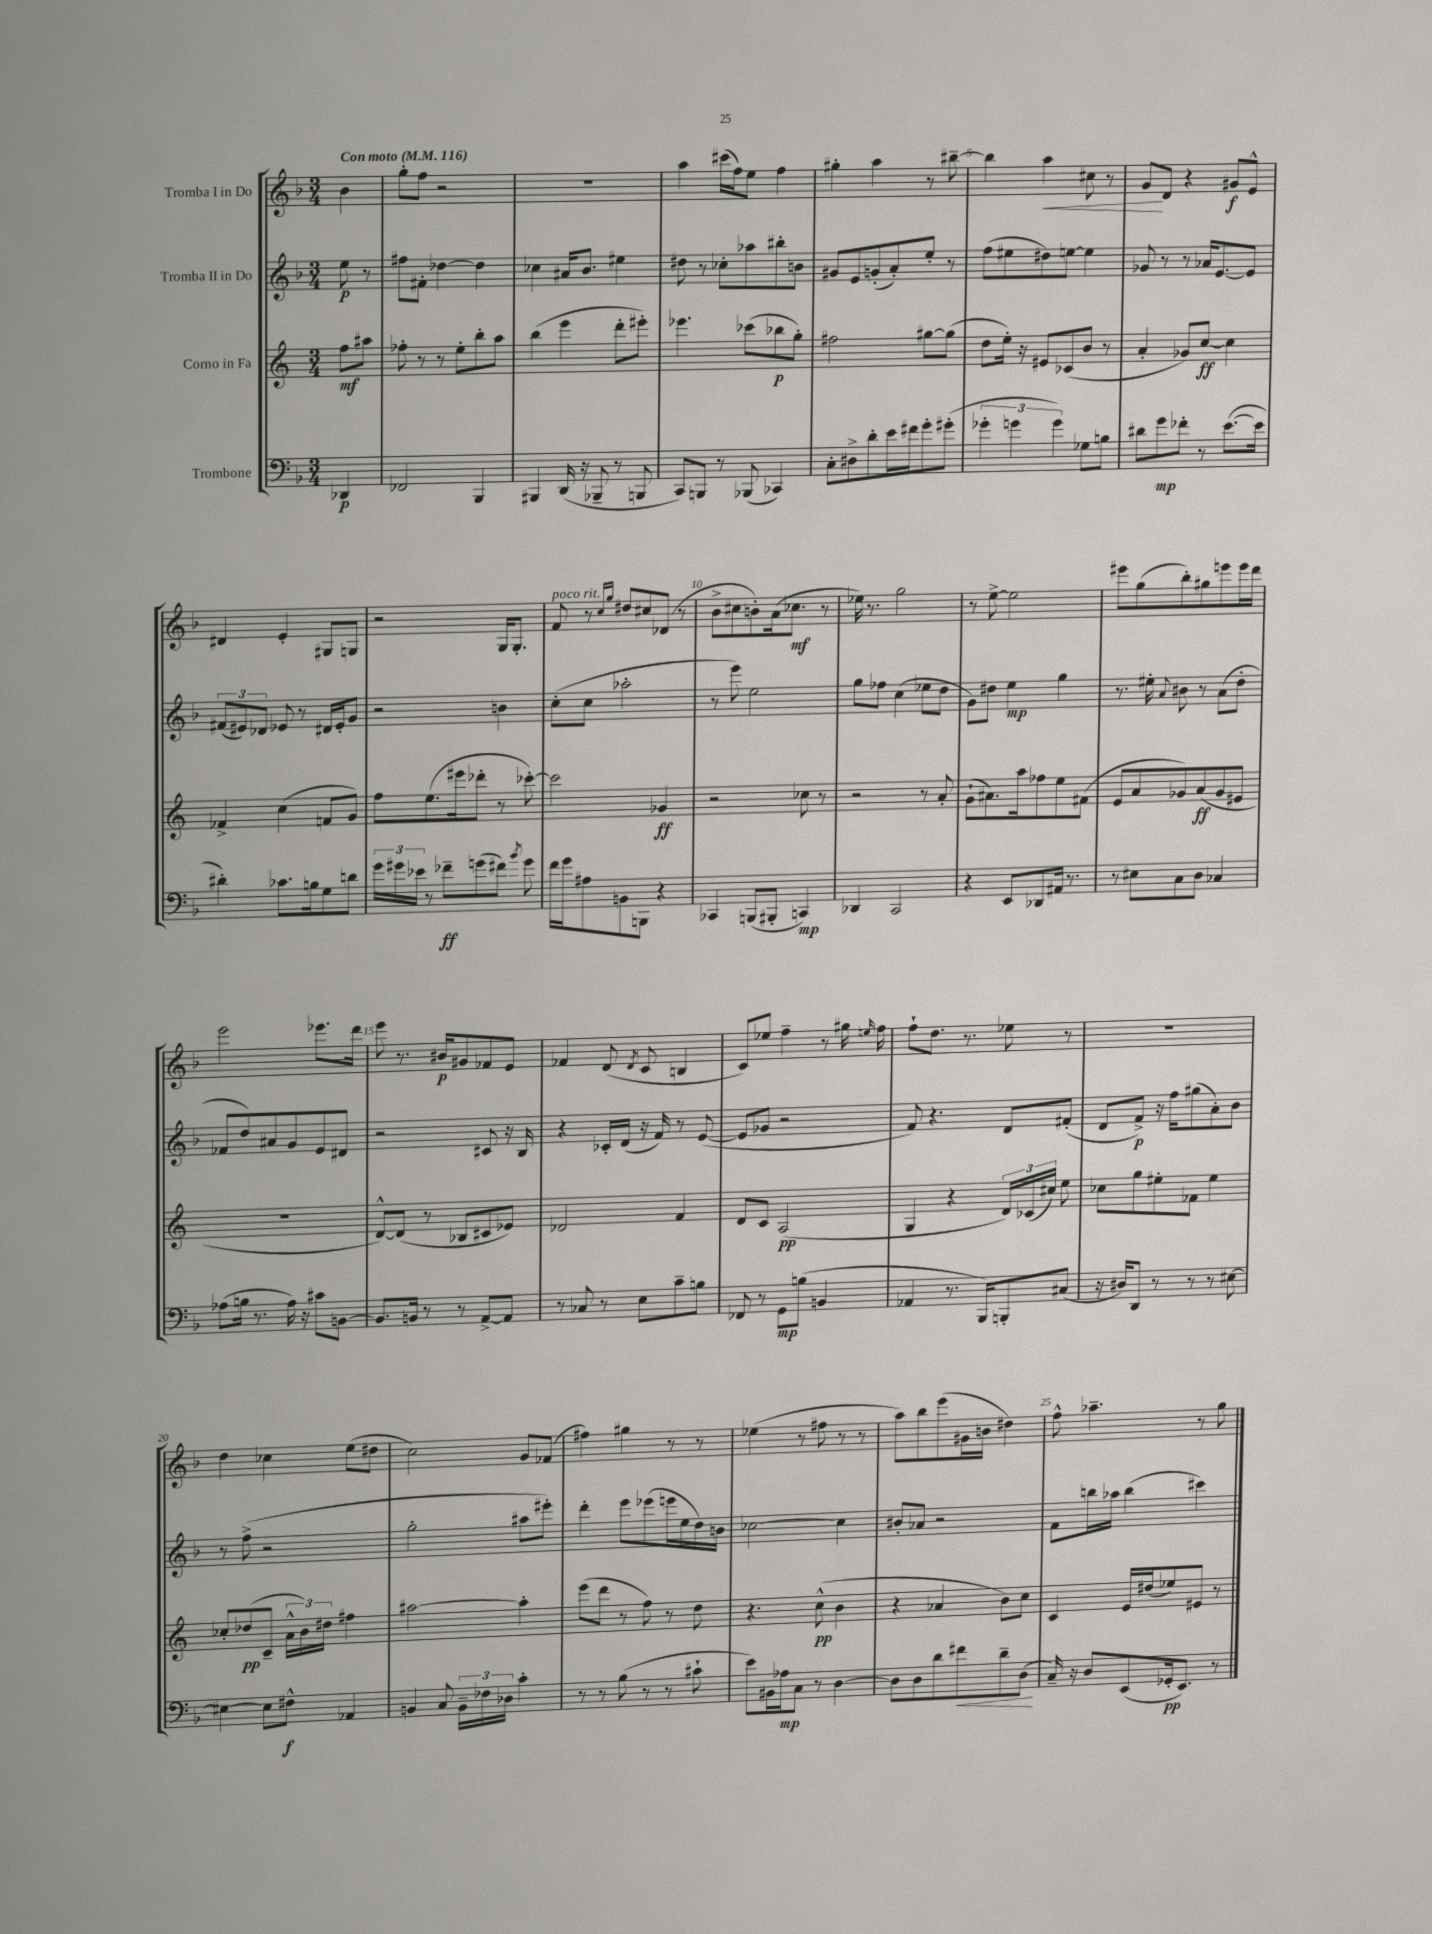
<<
\new StaffGroup <<
\new Staff = "s0" \with { instrumentName = "Tromba I in Do" } {
    \clef treble \key f \major \numericTimeSignature \time 3/4 \partial 4 \tempo "Con moto" 4 = 116
    \autoBeamOff bes'4 |
    g''8[-. f''8] r2 |
    R2. |
    a''4 cis'''16[( f''16) e''8] f''4 |
    gis''4-. a''4 r8 bis''8~-- |
    bis''4 a''4\< cis''8 r8 |
    g'8[\! d'8] r4 gis'8[\f e'8]-^ |
    dis'4 e'4-. gis8[ g8] |
    r2 g16[ g8.]-. |
    f'8^\markup { \italic "poco rit." } r8 \grace { c''16[ g''16] } dis''8[ cis''8 des'8]( r8 |
    bes'8[-> cis''8 b'8-.) a'16( ces''8.]\mf r8 |
    ees''16) r8. g''2 |
    r8 e''8~-> e''2 |
    eis'''8[ g''8( bes''8-.) gis''8 e'''8 e'''16 d'''16] |
    e'''2 ees'''8.[ d'''16] |
    e'''8 r8. bis'16[\p gis'8 fes'8 e'8] |
    fes'4 d'8( \acciaccatura { d'8 } c'8 b4 |
    c'8[) ees''8] f''4-- r8 gis''16 \grace { e''16 } f''16 |
    f''8[-! d''8.] r8. ees''8 r8 |
    R2. |
    d''4 ces''4 e''8[( dis''8] |
    c''2) g'8[ fes'8]( |
    fis''4) gis''4 r8 r8 |
    ees''4( r8 fis''8 r8 r8 |
    a''8[) bes''8 e'''8( gis'16 b'16] dis''4) |
    f''8-^ aes''4.-- r8 g''8 \bar "|." |
}
\new Staff = "s1" \with { instrumentName = "Tromba II in Do" } {
    \clef treble \key f \major \numericTimeSignature \time 3/4 \partial 4
    \autoBeamOff e''8\p r8 |
    fis''8[ fis'8]-. des''4~ des''4 |
    ces''4 ais'16[ bes'8.] eis''4 |
    dis''8 r8 ces''8[-. aes''8 bis''8-. b'8] |
    gis'8[ e'8 g'8-.( a'8-.) e''8]-. r8 |
    f''8[( eis''8 dis''8) e''8]~ e''4 |
    ges'8 r8 r8 aes'16[ e'8.~ e'8] |
    \tuplet 3/2 { fis'8[( eis'8) des'8] } ees'8 r8 dis'16[ ees'16-. g'8] |
    r2 b'4 |
    c''8[-.( c''8] aes''2-. |
    r8 e'''8) e''2 |
    g''8[ fes''8] c''4( ees''8[ d''8] |
    g'8[) dis''8] e''4\mp g''4 |
    r8. eis''16-. \appoggiatura { a'8 } bis'8 r8 a'8[( d''8]-. |
    fes'8[ d''8) ais'8 g'8 e'8 dis'8] |
    r2 cis'8 r16 bes16 |
    r4 ces'16[-. d'16]( r16 f'16) r8 e'8~( |
    e'8[ ges'8] r2 |
    f'8) r4. d'8[ fis'8]-.( |
    d'8[ f'8]->\p) r16 f''16[ gis''8( a'8-.) bes'8] |
    r8 f''8->( r2 |
    g''2-. ais''8[ eis'''8]-.) |
    d'''4-. e'''8[ ees'''8( e'''16 e''16 d''16) b'16] |
    ces''2~ ces''4 |
    bis'8[-. aes'8] r2 |
    f'8[ b''16 aes''16] b''4( cis'''4) \bar "|." |
}
\new Staff = "s2" \with { instrumentName = "Corno in Fa" } {
    \clef treble \key c \major \numericTimeSignature \time 3/4 \partial 4
    \autoBeamOff f''8[\mf ais''8] |
    fes''8-. r8 r8 e''8[-. b''8-. a''8] |
    b''4( e'''4 d'''8[-. eis'''8]-.) |
    ees'''4. ces'''8[( bes''8\p g''8]-.) |
    fis''2 gis''8[~ gis''8]( |
    d''8[ e''16]-.) r16 eis'8[ ces'8( b'8] r8 |
    a'4-. ges'8[) c''8]~\ff c''4 |
    fes'4-> c''4( f'8[ g'8]) |
    f''8[ e''8.( eis'''16 des'''8]-. r8 ces'''8~-.) |
    ces'''2 ges'4\ff |
    r2 ces''8 r8 |
    r2 r8 a'8-. |
    g'8[-!( ais'8.) a''16 fes''8 e''8 fis'8]( |
    e'8[ a'8 ges'8) a'8\ff( ges'8 eis'8] |
    R2. |
    d'8[~-^) d'8]( r8 bes8[ cis'8 ees'8]) |
    des'2 f'4 |
    d'8[ c'8] a2\pp( |
    g4 r4 \tuplet 3/2 { d'16[) ces'16( cis''16]) } e''8 |
    ces''8[ g''8 eis''8-. fes'8] eis''4 |
    ces''8[-. des''8\pp( c'8]-- \tuplet 3/2 { a'16[-^ b'16) dis''16] } fis''4 |
    ais''2~ ais''4-. |
    e'''8[( d'''8] r8 f''8) r8 d''8 |
    r4. c''8-^\pp( b'4 |
    r4 aes'4 b'8[) c''8] |
    c'4 e'16[ dis''16( ees''8) eis'8] r8 \bar "|." |
}
\new Staff = "s3" \with { instrumentName = "Trombone" } {
    \clef bass \key f \major \numericTimeSignature \time 3/4 \partial 4
    \autoBeamOff des,4\p |
    fes,2 bes,,4 |
    bis,,4 d,16( r16 bes,,8-- r8 b,,8 |
    c,8[) b,,8] r8 bes,,8( ces,4) |
    c8[-. dis8-> d'8-. e'16 fis'16 g'8-. gis'8]-.( |
    \tuplet 3/2 { ges'4-. g'4 g'4) } ges8[ b8] |
    dis'8[ g'8\mp fes'8]-. r8 e'8.[~( e'16] |
    dis'4-.) ces'8.[ b16 g8 d'8] |
    \tuplet 3/2 { g'16[ gis'16 ees'16] } r8 fes'8[--\ff g'8( fis'8]) \acciaccatura { bes'8 } g'8 |
    f'16[ g'16 ais8 b,8 b,,8] r4 |
    ces,4 b,,8[( bis,,8]-. c,4\mp) |
    des,4 c,2 |
    r4 e,8[ des,8 ais,16] r8. |
    r8 eis8[ c8 d8] ces4 |
    aes8[( b16] r8. aes16) r16 cis'8[ b,8]~ |
    b,8.[ b,16] r8 r8 a,8[~-> a,8] |
    r8 ces8 r8 e8[ c'8-- b8] |
    fes,8 r8 g,8[\mp b8]( b,4 |
    aes,4 r8. bes,,16[) b,,8-. cis8]( |
    r16 dis16[) d,8] r8 r8 r8 eis8~ |
    eis4~ eis8[ fis8]-^\f aes,4 |
    b,4 c8 \tuplet 3/2 { b,16[-- fes16 des16] } c'4-. |
    r8 r8 bes8( r8 r8 cis'8-! |
    e'8[) bis,16 aes16\mp c8] r8 d4~ |
    d8[ d8 d'8 fis'8\< d'8-- d8]\!( |
    c16--) r16 d8[ e,8( ges,16-.\pp e,8.]) r8 \bar "|." |
}
>>
>>
\layout { \context { \Score \override BarNumber.break-visibility = ##(#f #t #t) barNumberVisibility = #(every-nth-bar-number-visible 5) } }
